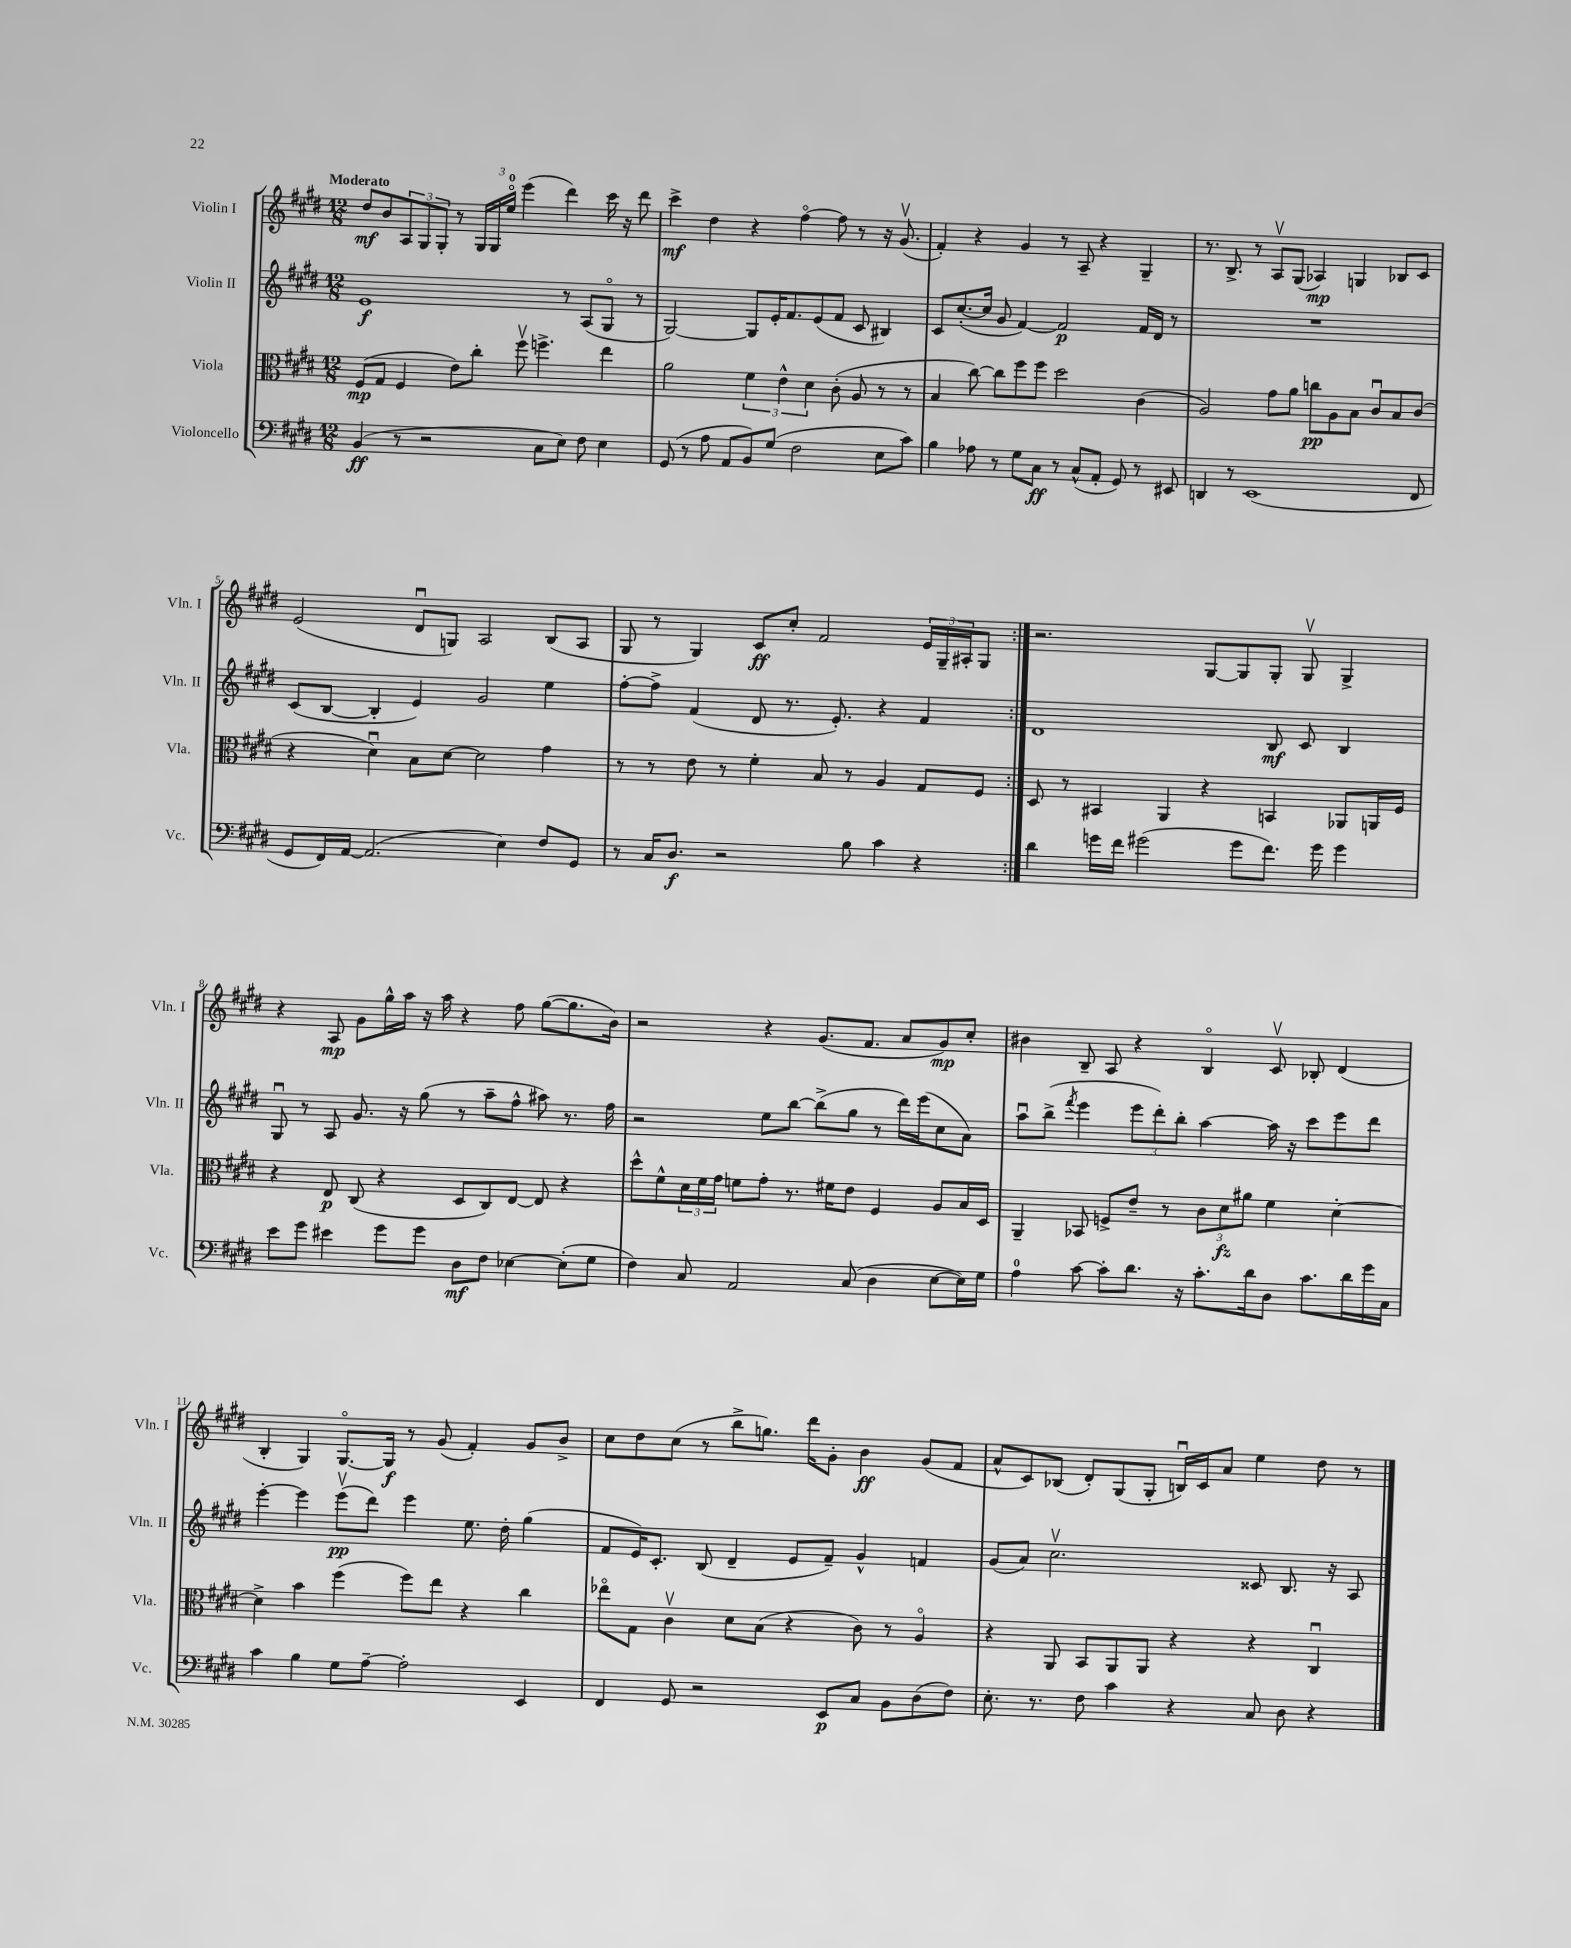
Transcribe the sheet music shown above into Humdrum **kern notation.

**kern	**kern	**kern	**kern
*staff4	*staff3	*staff2	*staff1
*clefF4	*clefC3	*clefG2	*clefG2
*k[f#c#g#d#]	*k[f#c#g#d#]	*k[f#c#g#d#]	*k[f#c#g#d#]
*M12/8	*M12/8	*M12/8	*M12/8
(4BB	(8F#	1e	8dd#
.	8G#	.	8b
8r	4F#	.	12A
.	.	.	12G#
2r	.	.	.
.	.	.	12G#'
.	8e)	.	8r
.	8cc#'	.	24G#
.	.	.	24G#
.	.	.	24eeo
.	8ff#v	.	(4eee
8C#	4.ff^	.	.
8E)	.	8r	4ddd#)
8F#	.	(8A	.
4E	4ee	8G#o	16ccc#
.	.	.	16r
.	.	8r	8ddd#
=	=	=	=
(8GG#	2a	[2G#)	4ccc#^
8r	.	.	.
8A	.	.	4dd#
8AA	.	.	.
8BB)	6f#	8G#]	4r
(8G#	.	16e'	.
.	6e^^	.	.
.	.	8.f#	.
2F#	.	.	[4ff#o
.	6d#	.	.
.	.	(8e	.
.	(8c#'	8f#	8ff#]
.	8A	8c#	8r
8E	8r	4B#)	16r
.	.	.	(8.g#v
8c#)	8r	.	.
=	=	=	=
4B	4B	8c#	4f#')
.	.	([8.cc#'	.
8A-	[8cc#)	.	4r
.	.	16cc#]	.
8r	8cc#]	8g#	.
8G#	8ff#	[4f#)	4g#
8C#	8ff#	.	.
8r	2dd#	2f#]	8r
(8C#^^	.	.	8A~
8AA'	.	.	4r
8GG#)	.	.	.
8r	(4c#	16f#	4G#~
.	.	16d#	.
8EE#	.	8r	.
=	=	=	=
4DD	2A)	1.r	8.r
.	.	.	8.B^
8r	.	.	.
(1EE	.	.	8r
.	8g#	.	8Av
.	8a	.	(8G#
.	8cc	.	4A-)
.	8A	.	.
.	8B	.	4G
.	8c#u	.	.
.	8B	.	8B-
8FF#	(8c#	.	8c#
=	=	=	=
8GG#	4r	(8c#	(2e
16FF#)	.	[8B	.
[16AA	.	.	.
(2.AA]	4d#u)	4B']	.
.	8B	4e)	8d#u
.	[8d#	.	8G)
.	2d#]	2g#	2A
4E)	.	.	.
8F#	4g#	4ee	(8B
8GG#	.	.	8A
=	=	=	=
8r	8r	[8ff#'	8G#
16C#	8r	8ff#^]	8r
8.D#	.	.	.
.	8e	(4f#	4G#)
2r	8r	.	.
.	4f#'	8d#	8c#
.	.	8.r	8cc#'
.	8B	.	2f#
.	.	8.e')	.
8B	8r	.	.
4c#	4A	4r	.
4r	8G#	4f#	24e
.	.	.	24G#~
.	.	.	24A#'
.	8F#	.	8G#
=:|!	=:|!	=:|!	=:|!
4d#	8D#	1d#	2.r
.	8r	.	.
16g	4BB#	.	.
16f#	.	.	.
(2g#	.	.	.
.	4AA	.	.
.	4r	.	[8G#
8g#	.	.	8G#]
8.f#)	4BB	8B	8G#'
.	.	8c#	8G#v
16g#	.	.	.
4g#	8AA-	4B	4G#^
.	16AA	.	.
.	16F#	.	.
=	=	=	=
8e	4r	8G#u	4r
8g#	.	8r	.
4e#	8E	8A	8A
.	(8C#	8.g#	8g#
8g#	4r	.	16gg#^^
.	.	16r	16aa
8g#	.	(8gg#	16r
.	.	.	16aa
8D#	8D#	8r	4r
8F#	8C#)	8aa~	.
[4E-	[8E	8ff#^^	8ff#
.	8E]	8aa#)	([8gg#
(8E-']	4r	8.r	8.gg#]
8G#	.	.	.
.	.	16ff#	16b)
=	=	=	=
4F#)	8dd#^^	2r	2r
.	8f#^^	.	.
8C#	24d#	.	.
.	24f#	.	.
.	24g#	.	.
2AA	8f	.	.
.	8g#'	8ee	4r
.	8.r	[8bb	.
.	.	(8bb^]	(8.g#
.	16f#	.	.
(8C#	8e	8gg#	.
.	.	.	8.f#
4D#	4F#	8r	.
.	.	16ddd#)	8a
.	.	(16eee	.
[8E	8A	8cc#	8g#)
16E])	16B	8a)	8cc#'
16G#	16D#	.	.
=	=	=	=
4A	4AA~	8aau	4b#
.	.	(8bb^	.
.	.	8qfff#	.
[8c#	8BB-	4eee	8B~
8c#']	8F^	.	8A
8.d#	8e~	12eee	4r
.	.	12ddd#')	.
.	8r	.	.
.	.	12bb'	.
16r	.	.	.
8.c#'	12c#	[4aa	4Bo
.	12d#	.	.
.	12a#	.	.
16d#	.	.	.
8D#	4f#	16aa]	8c#v
.	.	16r	.
8.c#	.	8ccc#	8B-'
.	[4d#'	8eee	(4d#
16d#	.	.	.
16g#	.	8ddd#	.
16C#	.	.	.
=	=	=	=
4c#	4d#^]	[4eee'	4B'
4B	4b	4eee]	4G#)
8G#	(4ff#	(8eeev	[8.G#o
[8A~	.	8ddd#)	.
.	.	.	16G#]
2A']	8ff#)	4eee	8r
.	8ee	.	(8g#
.	4r	8.ee	4f#')
.	.	16dd#'	.
4EE	4cc#	(4gg#	8g#
.	.	.	8b^
=	=	=	=
4FF#	8ee-o	8f#	8cc#
.	8G#	16e)	8dd#
.	.	8.c#'	.
8GG#	4c#v	.	(8cc#
2r	.	(8B	8r
.	8d#	4d#~	8bb^
.	(8B	.	8.gg)
.	4r	8e	.
.	.	.	16ddd#
8EE	.	8f#~)	8g#'
8C#	8c#)	4g#^^	4b
8BB	8r	.	.
(8D#	4Ao	4f	(8g#
8F#)	.	.	8f#
=	=	=	=
8.E'	4r	(8g#	8a^^
.	.	8a)	8c#)
8.r	.	.	.
.	8AA	2.cc#v	(8B-
8F#	8BB	.	8d#')
4c#	8AA	.	(8G#
.	8AA	.	8G#'
4r	4r	.	16Bu)
.	.	.	16c#
.	.	.	8a
8C#	4r	8c##	4ee
8D#	.	8.B	.
4r	4C#u	.	8dd#
.	.	16r	.
.	.	8A	8r
==	==	==	==
*-	*-	*-	*-
